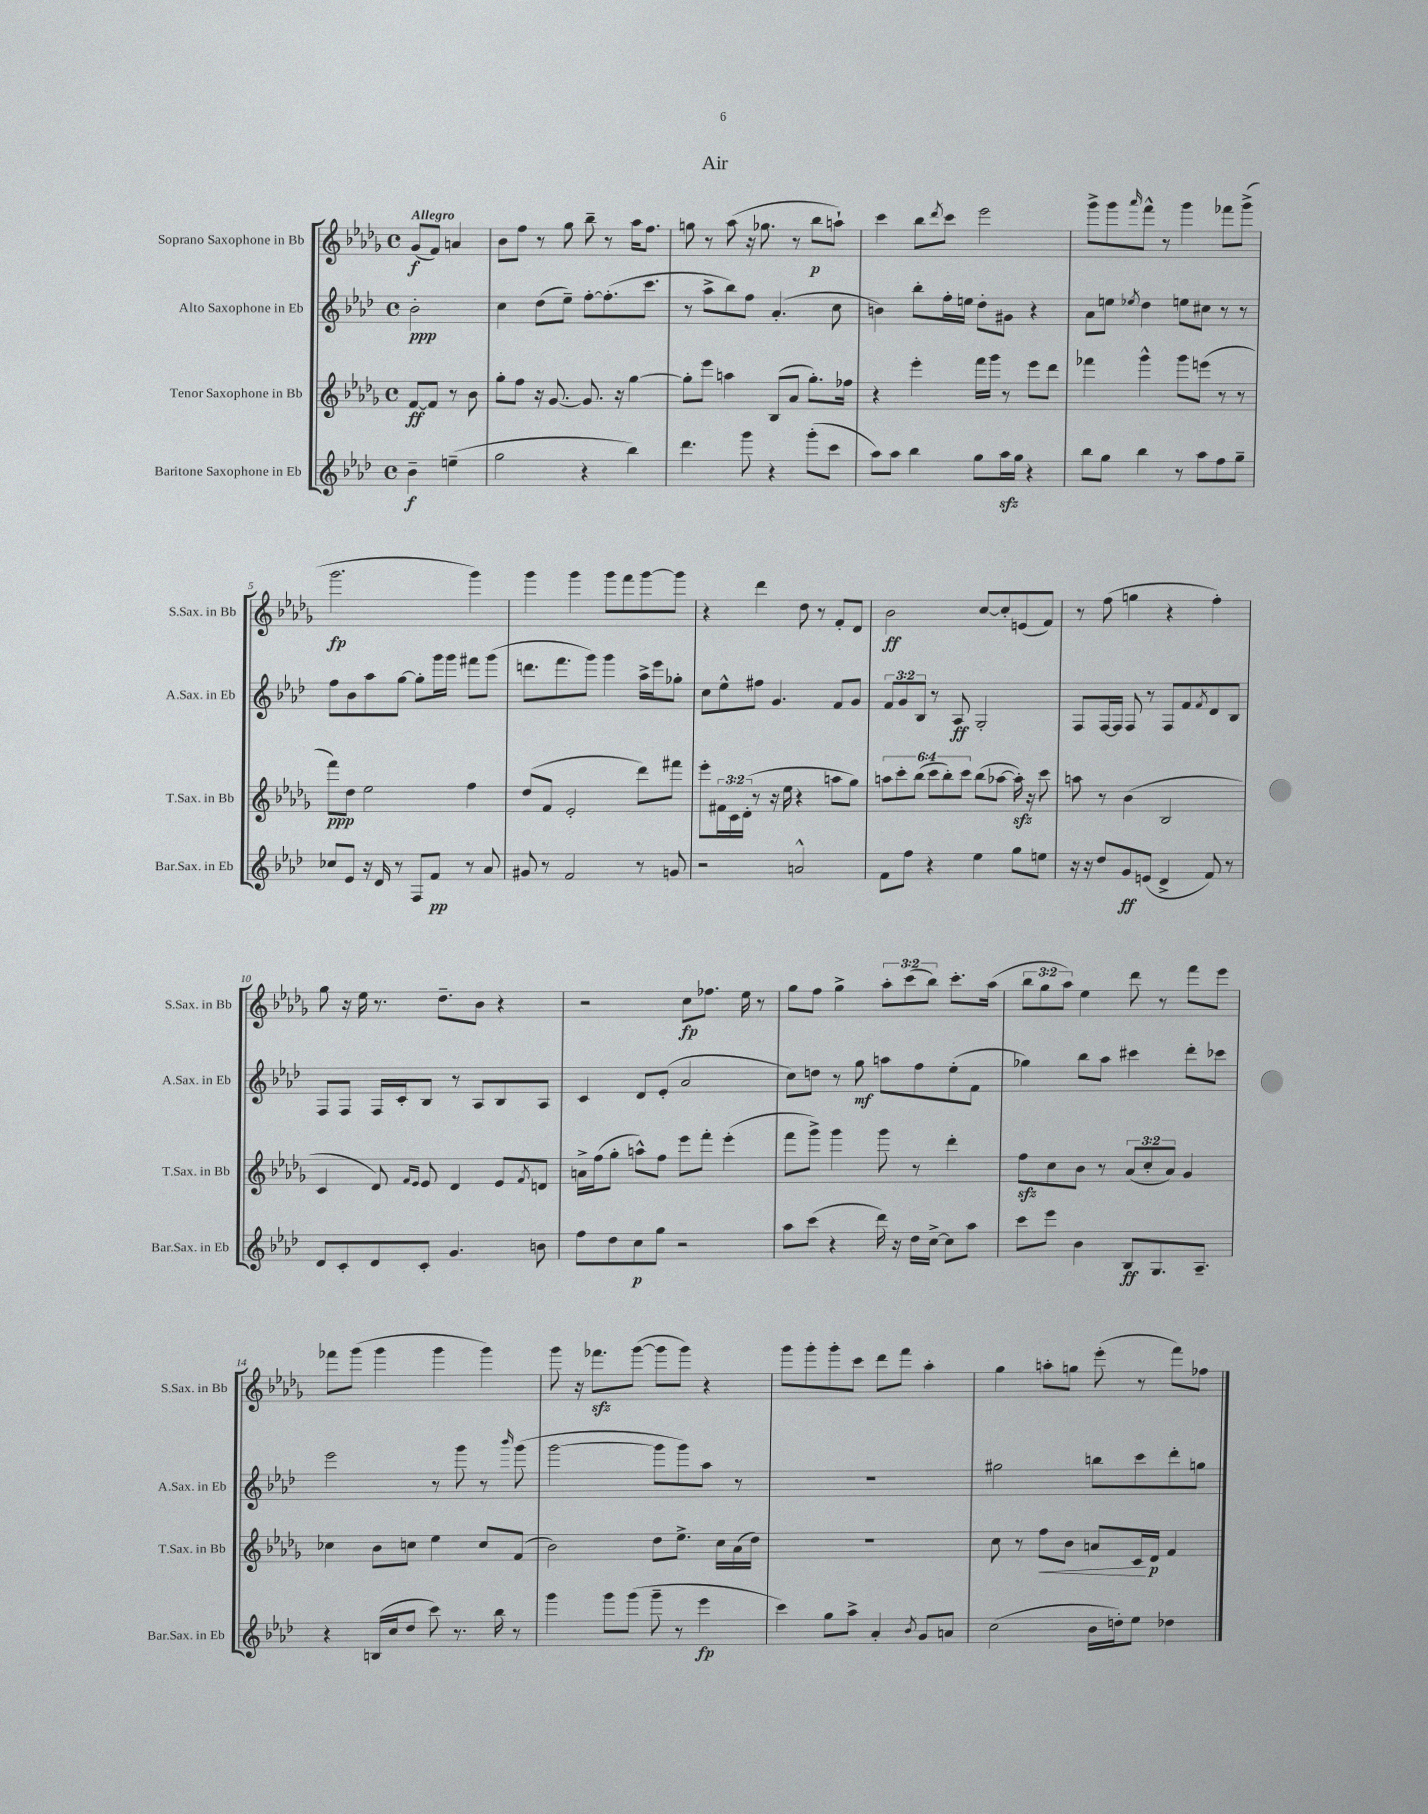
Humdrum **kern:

**kern	**dynam	**kern	**dynam	**kern	**dynam	**kern	**dynam
*part4	*part4	*part3	*part3	*part2	*part2	*part1	*part1
*staff4	*staff4	*staff3	*staff3	*staff2	*staff2	*staff1	*staff1
*I"Baritone Saxophone in Eb	*	*I"Tenor Saxophone in Bb	*	*I"Alto Saxophone in Eb	*	*I"Soprano Saxophone in Bb	*
*I'Bar.Sax. in Eb	*	*I'T.Sax. in Bb	*	*I'A.Sax. in Eb	*	*I'S.Sax. in Bb	*
*clefG2	*	*clefG2	*	*clefG2	*	*clefG2	*
*k[b-e-a-d-]	*	*k[b-e-a-d-g-]	*	*k[b-e-a-d-]	*	*k[b-e-a-d-g-]	*
*M4/4	*	*M4/4	*	*M4/4	*	*M4/4	*
*met(c)	*	*met(c)	*	*met(c)	*	*met(c)	*
=	=	=	=	=	=	=	=
!	!	!	!	!	!	!LO:TX:a:B:t=Allegro	!
4b-~\	f	[8f/L	ff	2b-'\	ppp	(8g-/L	f
.	.	8f/J]	.	.	.	8f/J)	.
(4een~\	.	8r	.	.	.	4an/	.
.	.	8b-\	.	.	.	.	.
=1	=1	=1	=1	=1	=1	=1	=1
2gg\	.	8gg-'\L	.	4cc\	.	8b-\L	.
.	.	8ff\J	.	.	.	8ff\J	.
.	.	16r	.	(8dd-\L	.	8r	.
.	.	[8.g-/	.	.	.	.	.
.	.	.	.	8ee-~\J)	.	8gg-\	.
4r	.	8.g-/]	.	[8ff'\L	.	8bb-~\	.
.	.	.	.	(8.ff'\]	.	8r	.
.	.	16r	.	.	.	.	.
4bb-\)	.	[4gg-\	.	.	.	16aa-\KL	.
.	.	.	.	8.ccc\J	.	8.ff\J	.
=2	=2	=2	=2	=2	=2	=2	=2
4.ddd-\	.	8gg-'\L]	.	8r	.	8ggn\	.
.	.	8eee-\J	.	8aa-^\L	.	8r	.
.	.	4aan\	.	8bb-\)	.	(8aa-\	.
8ggg\	.	.	.	8ff\J	.	16r	.
.	.	.	.	.	.	8.gg-X\	.
4r	.	(8B-/L	.	(4.a-'/	.	.	.
.	.	8a-/J	.	.	.	8r	.
(8ggg'\L	.	8.gg-'\L)	.	.	.	8bb-\L	p
8ccc\J	.	.	.	8cc\	.	8aan`\J)	.
.	.	16ff-X\Jk	.	.	.	.	.
=3	=3	=3	=3	=3	=3	=3	=3
8aa-\L)	.	4r	.	4bn\)	.	4ccc\	.
8aa-\J	.	.	.	.	.	.	.
4bb-\	.	4eee-'\	.	8bb-'\L	.	8bb-\L	.
.	.	.	.	.	.	8qddd-/	.
.	.	.	.	16ff'\L	.	8ccc\J	.
.	.	.	.	16een\JJ	.	.	.
8gg\L	.	16fff\LL	.	8dd-'\L	.	2eee-\	.
.	.	16ggg-\JJ	.	.	.	.	.
16aa-zz\L	.	8r	.	8g#X\J	.	.	.
16gg\JJ	.	.	.	.	.	.	.
4r	.	8eee-\L	.	4r	.	.	.
.	.	8ddd-\J	.	.	.	.	.
=4	=4	=4	=4	=4	=4	=4	=4
8bb-\L	.	4fff-X\	.	8a-\L	.	8ggg-^\L	.
8gg\J	.	.	.	8een\J	.	8ggg-\	.
.	.	.	.	8qee-X/	.	16qqaaa-/	.
4bb-\	.	4ggg-^^\	.	4dd-\	.	8fff^^\J	.
.	.	.	.	.	.	8r	.
8r	.	8ggg-\L	.	8een\L	.	4ggg-\	.
8aa-\L	.	(8eeen\J	.	8cc#X\J	.	.	.
8ff\	.	8r	.	8r	.	8fff-X\L	.
8gg~\J	.	8r	.	8r	.	(8ggg-^\J	.
!!LO:LB:g=z
=5	=5	=5	=5	=5	=5	=5	=5
8cc-X/L	.	8fff\L)	ppp	8ff\L	.	2.ggg-\	fp
8e-/J	.	8dd-\J	.	8b-\	.	.	.
16r	.	2ee-\	.	8aa-\	.	.	.
16d-/	.	.	.	.	.	.	.
8r	.	.	.	[8gg\J	.	.	.
8F/L	.	.	.	8gg'\L]	.	.	.
8f/J	pp	.	.	16ggg\L	.	.	.
.	.	.	.	16ggg\JJ	.	.	.
8r	.	4ff\	.	8fff#X\L	.	4ggg-\)	.
8a-/	.	.	.	(8ggg\J	.	.	.
=6	=6	=6	=6	=6	=6	=6	=6
8g#X/	.	(8dd-/L	.	8.dddn\L	.	4ggg-\	.
8r	.	8f/J	.	.	.	.	.
.	.	.	.	8.fff\	.	.	.
2f/	.	2e-'/	.	.	.	4ggg-\	.
.	.	.	.	8ggg\J)	.	.	.
.	.	.	.	4ggg\	.	8ggg-\L	.
.	.	.	.	.	.	8fff\	.
8r	.	8ddd-\L)	.	16aa-^\LL	.	[8ggg-\	.
.	.	.	.	16eee-\J	.	.	.
8gn/	.	8fff#X\J	.	8gg-X'\J	.	8ggg-\J]	.
=7	=7	=7	=7	=7	=7	=7	=7
2r	.	8eee-'\L	.	8cc\L	.	4r	.
.	.	24f#X\L	.	8ee-^^\	.	.	.
.	.	24c\	.	.	.	.	.
.	.	(24d-'\JJ	.	.	.	.	.
.	.	8r	.	8ff#X\J	.	4ddd-\	.
.	.	16r	.	4.g/	.	.	.
.	.	16ee-\	.	.	.	.	.
2an^^/	.	4r	.	.	.	8dd-\	.
.	.	.	.	.	.	8r	.
.	.	8aan\L	.	8f/L	.	8f'/L	.
.	.	8gg-\J)	.	8g/J	.	8d-/J	.
=8	=8	=8	=8	=8	=8	=8	=8
8f\L	.	12aan\L	.	12f/L	.	2b-\	ff
.	.	12ccc'\	.	12g/	.	.	.
8ff\J	.	.	.	.	.	.	.
.	.	(12bb-\J	.	12B-/J	.	.	.
4r	.	12ccc\L	.	8r	.	.	.
.	.	12bb-'\)	.	.	.	.	.
.	.	.	.	8A-/	ff	.	.
.	.	12ccc\J	.	.	.	.	.
4ee-\	.	(8bb-\L	.	2G'/	.	[8cc/L	.
.	.	[8aa-X\J	.	.	.	8cc'/]	.
8gg\L	.	16aa-zz'\])	.	.	.	(8en/	.
.	.	16r	.	.	.	.	.
8een\J	.	8ccc\	.	.	.	8f/J)	.
=9	=9	=9	=9	=9	=9	=9	=9
16r	.	8aan\	.	8F/L	.	8r	.
16r	.	.	.	.	.	.	.
8dd-/L	.	8r	.	[16F/L	.	(8ff\	.
.	.	.	.	16F/JJ]	.	.	.
8g/	ff	(4b-\	.	8F/	.	4ggn\	.
(8en/J	.	.	.	8r	.	.	.
4d-^/	.	2B-/	.	8F/L	.	4r	.
.	.	.	.	8f/	.	.	.
.	.	.	.	8qf/	.	.	.
8f/)	.	.	.	8d-/	.	4ff'\)	.
8r	.	.	.	8B-/J	.	.	.
!!LO:LB:g=z
=10	=10	=10	=10	=10	=10	=10	=10
8d-/L	.	4c/	.	8F/L	.	8gg-\	.
8c'/	.	.	.	8F/J	.	16r	.
.	.	.	.	.	.	16ee-\	.
8d-/	.	8d-/)	.	16F/LL	.	8.r	.
.	.	.	.	16c'/J	.	.	.
.	.	16qqf/LL	.	.	.	.	.
.	.	16qqe-/JJ	.	.	.	.	.
8c'/J	.	8e-/	.	8B-/J	.	.	.
.	.	.	.	.	.	8.dd-~\L	.
4.g/	.	4d-/	.	8r	.	.	.
.	.	.	.	8A-/L	.	8b-\J	.
.	.	8e-/L	.	8B-/	.	4r	.
.	.	8qf/	.	.	.	.	.
8bn\	.	8dn/J	.	8A-/J	.	.	.
=11	=11	=11	=11	=11	=11	=11	=11
8ff\L	.	16an^\LL	.	4c/	.	2r	.
.	.	(16ff\J	.	.	.	.	.
8dd-\	.	8gg-'\J	.	.	.	.	.
8cc\	p	8aan^^\L)	.	8d-/L	.	.	.
8gg\J	.	8ff\J	.	(8e-'/J	.	.	.
2r	.	8eee-\L	.	2a-/	.	8cc\L	fp
.	.	8fff'\J	.	.	.	8.ff-X\J	.
.	.	(4eee-'\	.	.	.	.	.
.	.	.	.	.	.	16ee-\	.
.	.	.	.	.	.	8r	.
=12	=12	=12	=12	=12	=12	=12	=12
8aa-\L	.	8fff\L	.	8cc\L)	.	8gg-\L	.
(8ccc\J	.	8ggg-^\J)	.	8ddn\J	.	8ff\J	.
4r	.	4ggg-\	.	8r	.	4gg-^\	.
.	.	.	.	8gg\	mf	.	.
16ddd-\)	.	8ggg-\	.	8aan\L	.	12aa-'\L	.
16r	.	.	.	.	.	.	.
.	.	.	.	.	.	(12ccc\	.
16dd-\LL	.	8r	.	8ff\	.	.	.
.	.	.	.	.	.	12bb-\J)	.
[16cc^\JJ	.	.	.	.	.	.	.
8cc\L]	.	4ddd-'\	.	(8ee-'\	.	8.ccc'\L	.
8aa-\J	.	.	.	8f\J	.	.	.
.	.	.	.	.	.	(16aa-\Jk	.
=13	=13	=13	=13	=13	=13	=13	=13
8ccc\L	.	8ffzz\L	.	4gg-X\)	.	12bb-\L	.
.	.	.	.	.	.	12gg-\	.
8eee-\J	.	8cc\	.	.	.	.	.
.	.	.	.	.	.	12aa-\J)	.
4b-\	.	8b-\J	.	8bb-\L	.	4ee-\	.
.	.	8r	.	8aa-\J	.	.	.
8B-/L	ff	(12a-/L	.	4ccc#X\	.	8ddd-\	.
.	.	12cc'/	.	.	.	.	.
8.G/	.	.	.	.	.	8r	.
.	.	12a-/J)	.	.	.	.	.
.	.	4g-/	.	8ddd-'\L	.	8fff\L	.
8.A-~/J	.	.	.	.	.	.	.
.	.	.	.	8ccc-X\J	.	8eee-\J	.
!!LO:LB:g=z
=14	=14	=14	=14	=14	=14	=14	=14
4r	.	4cc-X\	.	2eee-\	.	8fff-X\L	.
.	.	.	.	.	.	(8ggg-\J	.
(16Bn/LL	.	8b-\L	.	.	.	4ggg-\	.
16cc/J	.	.	.	.	.	.	.
8dd-/J	.	8ccn\J	.	.	.	.	.
8ccc\)	.	4ee-\	.	8r	.	4ggg-\	.
8.r	.	.	.	8ggg\	.	.	.
.	.	8cc/L	.	8r	.	4ggg-\)	.
16bb-\	.	.	.	.	.	.	.
.	.	.	.	16qqbbb-/	.	.	.
8r	.	(8f/J	.	(8ggg\	.	.	.
=15	=15	=15	=15	=15	=15	=15	=15
4ggg\	.	2b-\)	.	[2ggg\	.	8ggg-\	.
.	.	.	.	.	.	16r	.
.	.	.	.	.	.	8.fff-Xzz\L	.
8ggg\L	.	.	.	.	.	.	.
(8ggg\J	.	.	.	.	.	([8ggg-\J	.
8ggg~\	.	8dd-\L	.	8ggg\L]	.	8ggg-\L]	.
8r	.	8.ee-^\J	.	8ggg\)	.	8ggg-\J)	.
4eee-\	fp	.	.	8aa-\J	.	4r	.
.	.	16cc\LL	.	.	.	.	.
.	.	(16a-\	.	8r	.	.	.
.	.	16dd-\JJ)	.	.	.	.	.
=16	=16	=16	=16	=16	=16	=16	=16
4ccc\)	.	1r	.	1r	.	8ggg-\L	.
.	.	.	.	.	.	8ggg-'\	.
8gg\L	.	.	.	.	.	8ggg-'\	.
8aa-^\J	.	.	.	.	.	8ccc\J	.
4a-'/	.	.	.	.	.	8ddd-\L	.
.	.	.	.	.	.	8fff\J	.
8qb-/	.	.	.	.	.	.	.
8g/L	.	.	.	.	.	4aa-'\	.
8an/J	.	.	.	.	.	.	.
=17	=17	=17	=17	=17	=17	=17	=17
(2cc\	.	8cc\	.	2gg#X\	.	4gg-\	.
.	.	8r	.	.	.	.	.
!	!	!	!LO:HP:b	!	!	!	!
.	.	8ff\L	<	.	.	8aan'\L	.
.	.	8b-\J	.	.	.	8ggn\J	.
16b-\LL	.	8an/L	.	8bbn\L	.	(8eee-'\	.
16ddn'\J)	.	.	.	.	.	.	.
8ee-\J	.	16c/L	.	8ccc\	.	8r	.
.	.	16d-/JJ	[ p	.	.	.	.
4dd-X\	.	4f/	.	8ddd-'\	.	8fff\L)	.
.	.	.	.	8ggn\J	.	8ff-X\J	.
==	==	==	==	==	==	==	==
*-	*-	*-	*-	*-	*-	*-	*-
